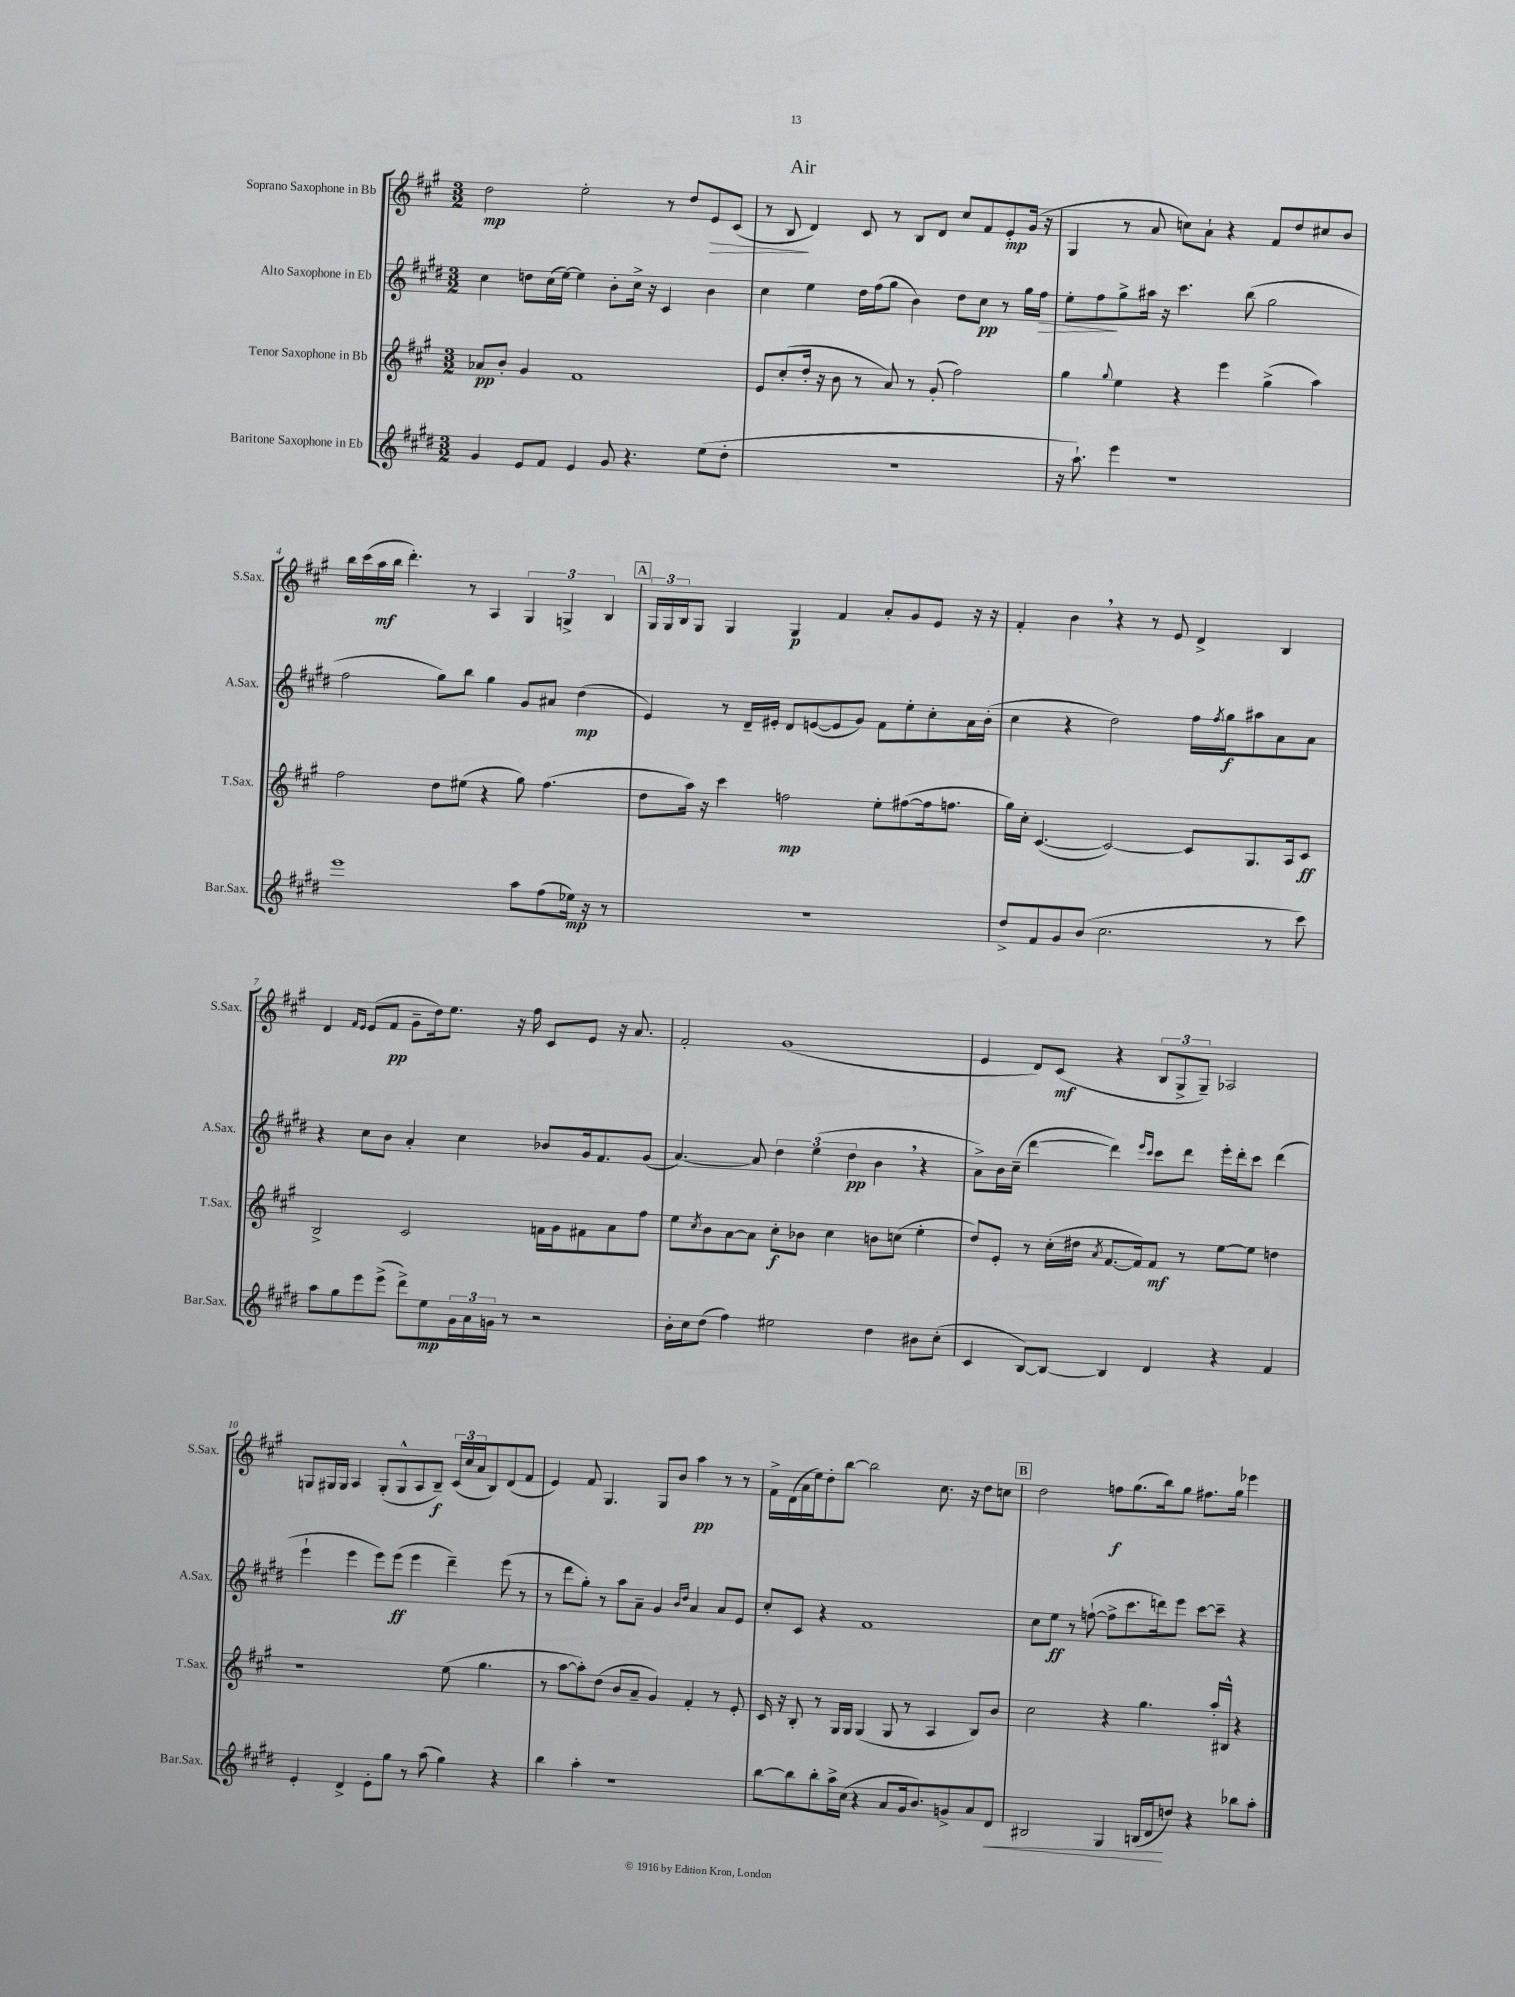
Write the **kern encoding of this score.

**kern	**kern	**kern	**kern
*staff4	*staff3	*staff2	*staff1
*clefG2	*clefG2	*clefG2	*clefG2
*k[f#c#g#d#]	*k[f#c#g#]	*k[f#c#g#d#]	*k[f#c#g#]
*M3/2	*M3/2	*M3/2	*M3/2
4g#	8a-	4cc#	2dd
.	8b'	.	.
8e	4g#	8dd	.
8f#	.	(16cc#	.
.	.	[16ee)	.
4e	1f#	4ee]	2ee'
8g#	.	8b'	.
4.r	.	16cc#^	.
.	.	16r	.
.	.	4c#	8r
.	.	.	8dd
(8ee	.	4b	8e
8dd#'	.	.	(8c#
=	=	=	=
1.r	8e	4cc#	8r
.	(8cc#'	.	8B
.	16dd'	4ee	4d)
.	16r	.	.
.	8b	.	.
.	8r	16dd#	8c#
.	.	(16ff#	.
.	8a)	8gg#	8r
.	8r	4b)	8B
.	(8g#'	.	8d
.	2ff#)	8dd#	8cc#
.	.	8cc#	8f#
.	.	8r	8e'
.	.	16gg#	(16g#
.	.	16ff#	16r
=	=	=	=
16r	4gg#	8ee'	4G#
8.aa`)	.	.	.
.	.	8ff#	.
.	8qqgg#	.	.
4eee	4ee	8gg#^	8r
.	.	16aa#	8a
.	.	16r	.
1r	4r	4.ccc#	8cc)
.	.	.	8a`
.	4eee	.	4r
.	.	(8bb	.
.	(4gg#^	2gg#	8f#
.	.	.	8dd
.	4aa)	.	8cc#
.	.	.	8b
=	=	=	=
1eee	2ff#	2ff#	16bb
.	.	.	(16ccc#
.	.	.	16aa
.	.	.	16bb
.	.	.	4.ddd')
.	8dd	8gg#)	.
.	(8ee#	8bb	8r
.	4r	4gg#	4A
8aa	8gg#)	8g#	6G#
(8ff#	(4.ff#	8a#	.
.	.	.	6G^
16ee-)	.	(4dd#	.
16r	.	.	.
.	.	.	6B
8r	.	.	.
=	=	=	=
1.r	8dd	4e)	24G#
.	.	.	24G#
.	.	.	24B
.	16aa)	.	8G#
.	16r	.	.
.	4ccc#	8r	4G#
.	.	16d#~	.
.	.	16e#'	.
.	2ff	8d#	4G#
.	.	([8e	.
.	.	8e]	4f#
.	.	8g#)	.
.	8ee'	8f#	8a'
.	([8ff#	8ee'	8g#
.	16ff#]	8cc#'	8e
.	8.ff	.	.
.	.	16a	16r
.	.	(16b'	16r
=	=	=	=
8dd#^	16gg#)	4cc#	4f#'
.	16cc#'	.	.
8f#	([4.c#	.	.
8g#	.	4r	4b
(8b	.	.	.
2.cc#	2c#_)	2dd#)	4r
.	.	.	8r
.	.	.	8e
.	8c#]	16ff#	4d^
.	.	8qff#	.
.	.	16gg#	.
.	8.G#	8aa#	.
8r	.	8a	4B
.	16A	.	.
8ccc#)	8c#	8a	.
=	=	=	=
8aa	2B^	4r	4d
8gg#	.	.	.
.	.	.	16qqf#
.	.	.	16qqe
8eee	.	8cc#	(8e
(8eee^	.	8b	8f#
8ddd#^)	2c#	4a'	8g#~
8ee	.	.	16dd)
.	.	.	8.ee
24g#	.	4cc#	.
24a	.	.	.
24g	.	.	.
8r	.	.	16r
.	.	.	16ff#
2r	16f	8b-	8c#
.	16g#	.	.
.	8f#	16g#	8e
.	.	8.f#	.
.	8a	.	16r
.	.	.	8.a
.	8ff#	(8g#	.
=	=	=	=
16b'	8ee	[4.a)	2f#'
16cc#	.	.	.
.	8qcc#	.	.
(8dd#	8b	.	.
4ff#)	[8a	.	.
.	8a]	8a]	.
2ee#	8cc#'	6dd#	(1g#
.	8b-	.	.
.	.	(6ee	.
.	4cc#	.	.
.	.	6dd#	.
4dd#	8b	4b	.
.	(8cc	.	.
8b#	4ee'	4r	.
(8cc#'	.	.	.
=	=	=	=
4c#	8dd)	8a^)	4e
.	8e'	16b	.
.	.	(16cc#~	.
[8B)	8r	[4ddd#	8d)
8B_	(16cc#'	.	(8c#
.	16dd#	.	.
.	8qa	.	.
4B]	[8.f#	4ddd#])	4r
.	16f#])	.	.
.	.	16qqeee	.
.	.	16qqccc#	.
4d#	8f#	8ccc#	12B
.	.	.	12G#^
.	8r	8ddd#	.
.	.	.	12G#~)
4r	[8ee	16eee'	2A-
.	.	16ddd#'	.
.	8ee]	8ccc#	.
4f#	4dd	(4ddd#	.
=	=	=	=
4e'	1r	4eee`	8G
.	.	.	16G#
.	.	.	16G#
4d#^	.	4eee	4A
8e'	.	8eee)	(8G#'
8gg#	.	(8eee	8G#^^
8r	.	4eee	8A
(8aa	.	.	8B~)
4gg#)	(8ee	4ddd#~)	(24c#
.	.	.	24cc#
.	.	.	24a
.	4.gg#	.	8B)
4r	.	(8eee	(8d
.	.	8r	8f#
=	=	=	=
4bb	8r	8r	4e)
.	[8aa	8ddd#	.
4aa'	8aa'])	8gg#')	8f#
.	(8dd	8r	4.G#
1r	8b	8aa	.
.	8a~	8a~	.
.	4g#)	4g#	8G#
.	.	.	8b
.	.	16qqb	.
.	.	16qqdd#	.
.	4f#'	4a	4aa
.	8r	8a	8r
.	8e'	8e	8r
=	=	=	=
[8bb	16c#	8cc#'	16f#^
.	16r	.	(16d
8bb]	8B'	8c#	16a
.	.	.	16ee)
8bb'	8r	4r	8dd'
16aa^	16G#	.	[8bb
(16cc#	16G#	.	.
4r	(4G#	1f#	2bb]
8a	8G#	.	.
16g#	8r	.	.
8.b)	.	.	.
.	4A	.	8.cc#
8g^	.	.	.
.	.	.	16r
8a	8B)	.	8dd
8d#	8b	.	8cc
=	=	=	=
2B#	2cc#	8cc#	2dd
.	.	8ee	.
.	.	8r	.
.	.	([8ff`	.
4G#	4r	8ff^]	8ff
.	.	8.ccc#	(8.gg#
(16B	4.gg#	.	.
16d#	.	16ddd)	16bb)
8dd)	.	8eee	8gg#
4r	.	[8ccc#	8.ff#
.	16aa'	8ccc#~]	.
.	16B#^^	.	16gg#
8bb-	4r	4r	4eee-
8aa'	.	.	.
==	==	==	==
*-	*-	*-	*-
